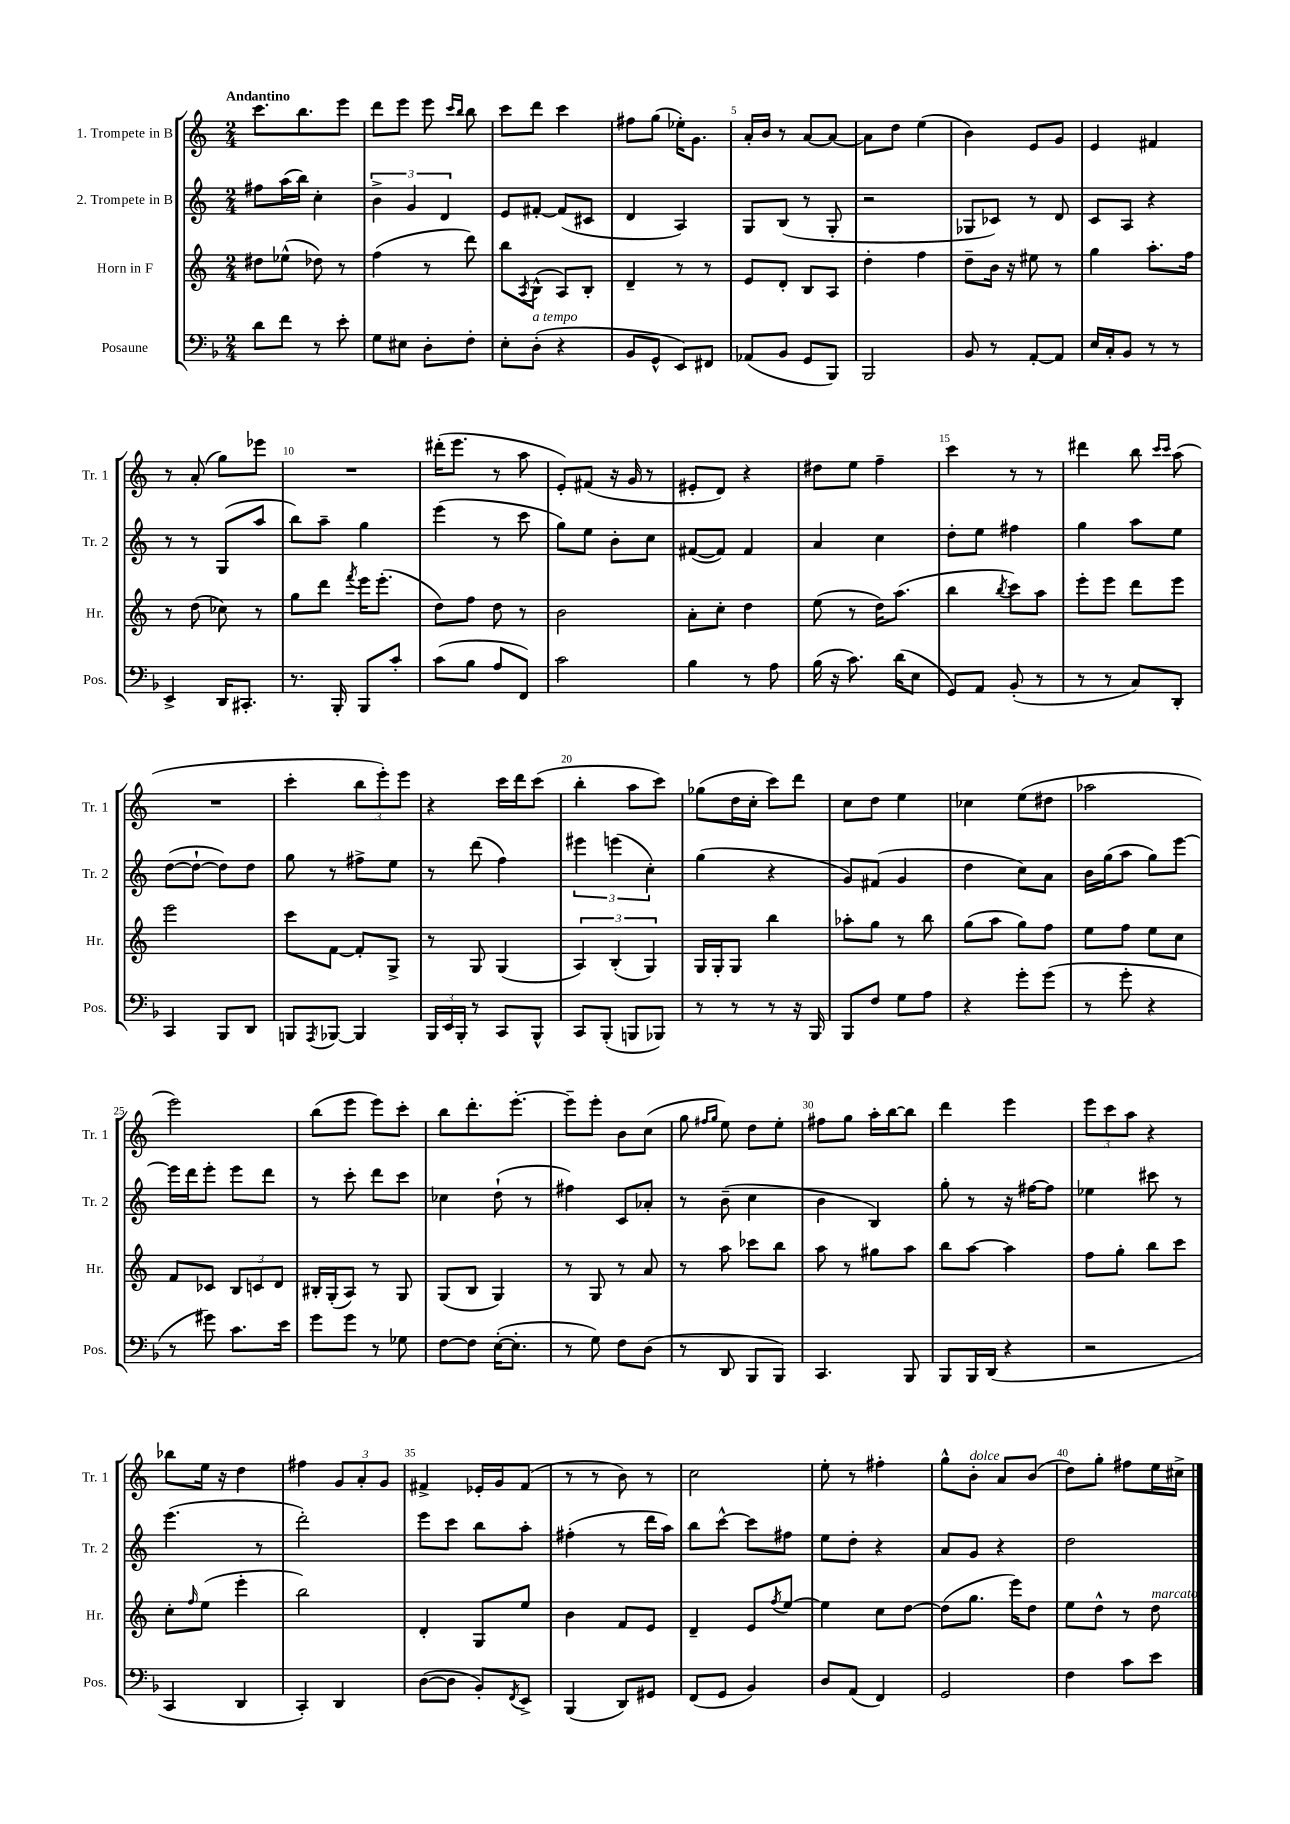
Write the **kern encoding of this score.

**kern	**kern	**kern	**kern
*staff4	*staff3	*staff2	*staff1
*clefF4	*clefG2	*clefG2	*clefG2
*k[b-]	*k[]	*k[]	*k[]
*M2/4	*M2/4	*M2/4	*M2/4
8d	8dd#	8ff#	8.ccc
8f	(8ee-^^	(16aa	.
.	.	16bb)	8.bb
8r	8dd-)	4cc'	.
8e'	8r	.	8eee
=	=	=	=
8G	(4ff	6b^	8ddd
8E#	.	.	8eee
.	.	6g	.
8D'	8r	.	8eee
.	.	6d	.
.	.	.	16qqccc
.	.	.	16qqbb
8F'	8ddd)	.	8bb
=	=	=	=
8E'	8bb	8e	8ccc
.	8qA	.	.
(8D'	(8B^^	[8f#'	8ddd
4r	8A)	(8f#]	4ccc
.	8B'	8c#	.
=	=	=	=
8BB-	4d~	4d	8ff#
8GG^^	.	.	(8gg
8EE)	8r	4A)	16ee-')
.	.	.	8.g
8FF#	8r	.	.
=	=	=	=
(8AA-	8e	8G	16a'
.	.	.	16b
8BB-	8d'	(8B	8r
8GG	8B	8r	[8a
8BBB-)	8A	8G'	8a_
=	=	=	=
2BBB-	4dd'	2r	8a]
.	.	.	8dd
.	4ff	.	(4ee
=	=	=	=
8BB-	8dd~	8G-	4b)
8r	16b	8c-)	.
.	16r	.	.
[8AA'	8ee#	8r	8e
8AA]	8r	8d	8g
=	=	=	=
16E	4gg	8c	4e
16C'	.	.	.
8BB-	.	8A	.
8r	8.aa'	4r	4f#
8r	.	.	.
.	16ff	.	.
=	=	=	=
4EE^	8r	8r	8r
.	(8dd	8r	(8a'
16DD	8cc-)	(8G	8gg)
8.CC#'	.	.	.
.	8r	8aa	8eee-
=	=	=	=
8.r	8gg	8bb)	2r
.	8ddd	8aa~	.
16BBB-'	.	.	.
.	8qfff	.	.
8BBB-	16eee	4gg	.
.	(8.eee'	.	.
8c'	.	.	.
=	=	=	=
(8c	8dd)	(4eee	(16ddd#'
.	.	.	8.eee
8B-	8ff	.	.
8A	8dd	8r	8r
8FF)	8r	8ccc	8aa
=	=	=	=
2c	2b	8gg)	8e')
.	.	8ee	(8f#
.	.	8b'	16r
.	.	.	16g
.	.	8cc	8r
=	=	=	=
4B-	8a'	([8f#	8e#'
.	8cc'	8f#])	8d)
8r	4dd	4f#	4r
8A	.	.	.
=	=	=	=
(16B-	(8ee	4a	8dd#
16r	.	.	.
8.c)	8r	.	8ee
.	16dd)	4cc	4ff~
(16d	(8.aa	.	.
8E	.	.	.
=	=	=	=
8GG)	4bb	8dd'	4ccc
8AA	.	8ee	.
.	8qbb	.	.
(8BB-'	8ccc)	4ff#	8r
8r	8aa	.	8r
=	=	=	=
8r	8eee'	4gg	4ddd#
8r	8eee	.	.
8C)	8ddd	8aa	8bb
.	.	.	16qqccc
.	.	.	16qqccc
8DD'	8eee	8ee	(8aa
=	=	=	=
4CC	2eee	([8dd	2r
.	.	8dd`_	.
8BBB-	.	8dd])	.
8DD	.	8dd	.
=	=	=	=
8BBB	8ccc	8gg	4ccc'
8qAAA	.	.	.
[8BBB-	[8f	8r	.
4BBB-]	8f']	8ff#^	12bb
.	.	.	12eee')
.	8G^	8ee	.
.	.	.	12eee
=	=	=	=
24BBB-	8r	8r	4r
24EE	.	.	.
24BBB-'	.	.	.
8r	8G	(8ddd	.
8CC	(4G	4ff)	16ccc
.	.	.	16ddd
8BBB-^^	.	.	(8ccc
=	=	=	=
8CC	6A)	6eee#	4bb'
(8BBB-'	.	.	.
.	(6B'	(6eee	.
8BBB	.	.	8aa
.	6G)	6cc')	.
8BBB-)	.	.	8ccc)
=	=	=	=
8r	16G	(4gg	(8gg-
.	16G'	.	.
8r	8G	.	16dd
.	.	.	16cc'
8r	4bb	4r	8ccc)
16r	.	.	8ddd
16BBB-	.	.	.
=	=	=	=
8BBB-	8aa-'	8g)	8cc
8F	8gg	(8f#	8dd
8G	8r	4g	4ee
8A	8bb	.	.
=	=	=	=
4r	(8gg	4dd	4cc-
.	8aa	.	.
8g'	8gg)	8cc)	(8ee
(8g	8ff	8a	8dd#
=	=	=	=
8r	8ee	16b	2aa-
.	.	(16gg	.
8g'	8ff	8aa	.
4r	8ee	8gg)	.
.	8cc	[8eee	.
=	=	=	=
8r	8f	16eee]	2eee)
.	.	16ddd	.
8g#)	8c-	8eee'	.
8.c	12B	8eee	.
.	12c	.	.
.	.	8ddd	.
.	12d	.	.
16e	.	.	.
=	=	=	=
8g	16B#'	8r	(8bb
.	(16G'	.	.
8g	8A)	8ccc'	8eee
8r	8r	8ddd	8eee)
8G-	8G	8ccc	8ccc'
=	=	=	=
[8F	(8G	4cc-	8bb
8F]	8B	.	8.ddd'
([16E'	4G)	(8dd`	.
8.E']	.	.	[8.eee'
.	.	8r	.
=	=	=	=
8r	8r	4ff#)	8eee~]
8G)	8G	.	8eee'
8F	8r	8c	8b
(8D	8a	8a-'	(8cc
=	=	=	=
8r	8r	8r	8gg
.	.	.	16qqff#
.	.	.	16qqgg
8DD	8aa	(8b~	8ee)
8BBB-	8ccc-	4cc	8dd
8BBB-)	8bb	.	8ee'
=	=	=	=
4.CC	8aa	4b	8ff#
.	8r	.	8gg
.	8gg#	4B)	16aa'
.	.	.	[16bb
8BBB-	8aa	.	8bb]
=	=	=	=
8BBB-	8bb	8gg'	4ddd
16BBB-	[8aa	8r	.
(16DD	.	.	.
4r	4aa]	16r	4eee
.	.	[16ff#	.
.	.	8ff#]	.
=	=	=	=
2r	8ff	4ee-	12eee
.	.	.	12ccc
.	8gg'	.	.
.	.	.	12aa
.	8bb	8ccc#	4r
.	8ccc	8r	.
=	=	=	=
4CC	8cc'	(4.eee	8bb-
.	16qqff	.	.
.	(8ee	.	16ee
.	.	.	16r
4DD	4eee'	.	4dd
.	.	8r	.
=	=	=	=
4CC')	2bb)	2ddd')	4ff#
4DD	.	.	12g
.	.	.	12a'
.	.	.	12g
=	=	=	=
([8D	4d'	8eee	4f#^
8D]	.	8ccc	.
8BB-')	8G	8bb	16e-'
.	.	.	16g
8qFF	.	.	.
8EE^	8ee	8aa'	(8f#
=	=	=	=
(4BBB-	4b	(4ff#'	8r
.	.	.	8r
8DD)	8f	8r	8b)
8GG#	8e	16ddd	8r
.	.	16aa)	.
=	=	=	=
(8FF	4d~	8bb	2cc
8GG	.	[8ccc^^	.
4BB-)	8e	8ccc]	.
.	8qff	.	.
.	[8ee	8ff#	.
=	=	=	=
8D	4ee]	8ee	8ee'
(8AA	.	8dd'	8r
4FF)	8cc	4r	4ff#'
.	[8dd	.	.
=	=	=	=
2GG	(8dd]	8a	8gg^^
.	8.gg	8g	8b'
.	.	4r	8a
.	16eee)	.	.
.	8dd	.	(8b
=	=	=	=
4F	8ee	2dd	8dd)
.	8dd^^	.	8gg'
8c	8r	.	8ff#
8e	8dd	.	16ee
.	.	.	16cc#^
==	==	==	==
*-	*-	*-	*-
